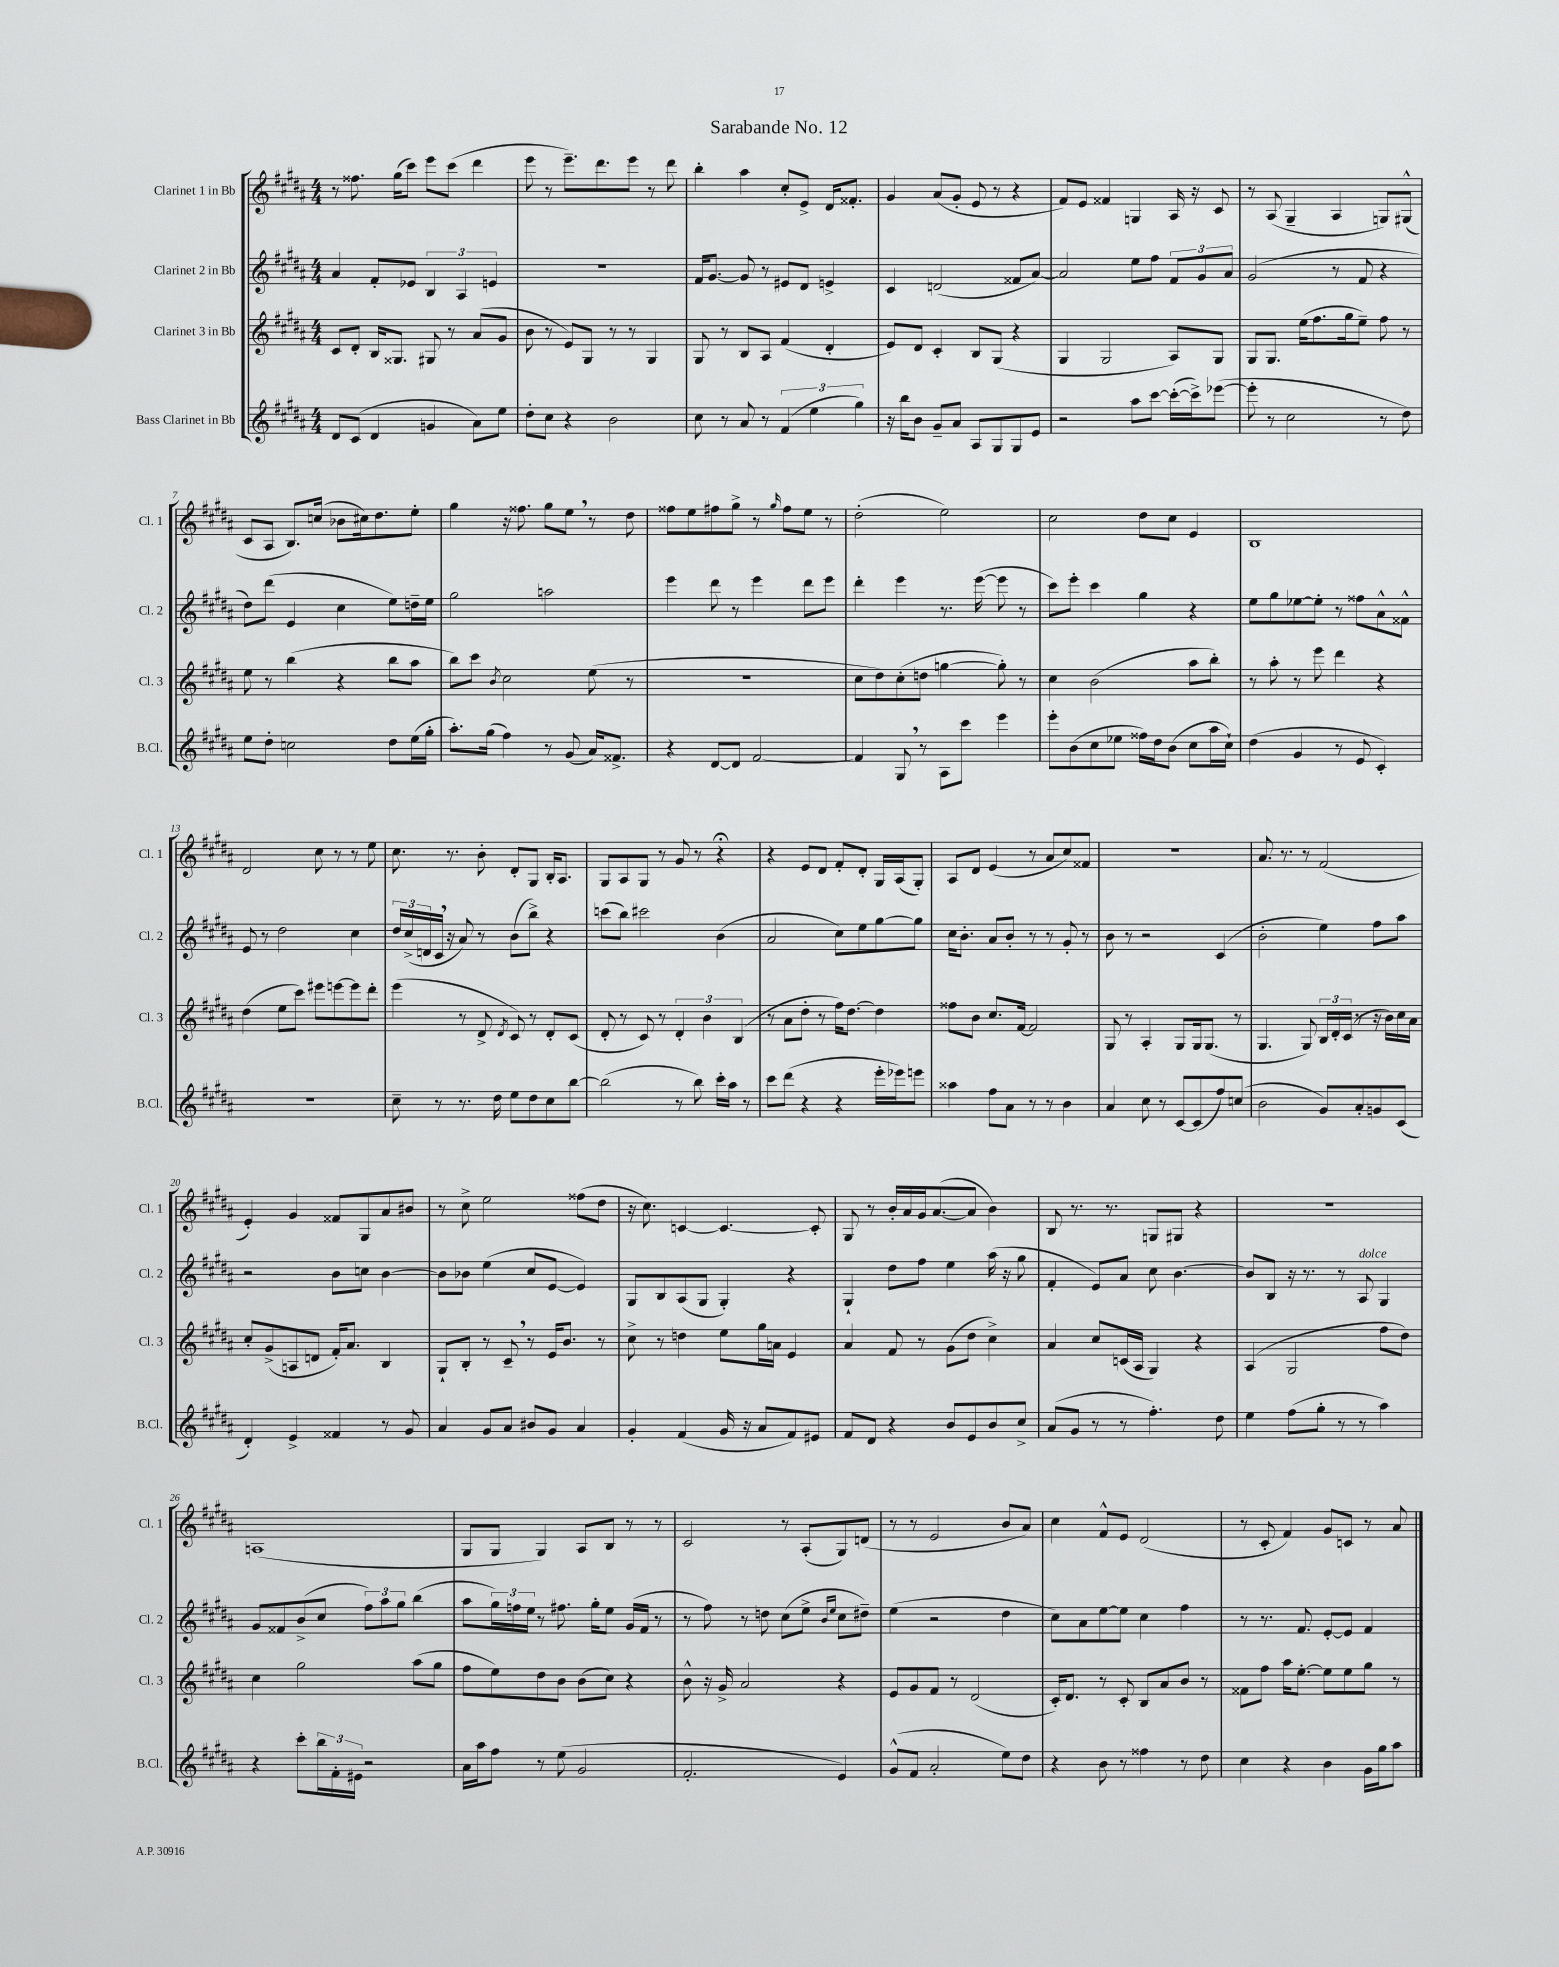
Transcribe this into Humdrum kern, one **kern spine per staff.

**kern	**kern	**kern	**kern
*part4	*part3	*part2	*part1
*staff4	*staff3	*staff2	*staff1
*I"Bass Clarinet in Bb	*I"Clarinet 3 in Bb	*I"Clarinet 2 in Bb	*I"Clarinet 1 in Bb
*I'B.Cl.	*I'Cl. 3	*I'Cl. 2	*I'Cl. 1
*clefG2	*clefG2	*clefG2	*clefG2
*k[f#c#g#d#a#]	*k[f#c#g#d#a#]	*k[f#c#g#d#a#]	*k[f#c#g#d#a#]
*M4/4	*M4/4	*M4/4	*M4/4
=1	=1	=1	=1
8d#/L	8c#/L	4a#/	8r
(8c#/J	8d#'/J	.	8.ff##X\
4d#/	16B/KL	8f#'/L	.
.	8.G##X/J	.	(16gg#\KL
.	.	8e-X/J	8ccc#\J)
4gn/	8G#X/	6B/	8eee\L
.	8r	.	(8ccc#\J
.	.	6A#/	.
8a#\L)	(8a#/L	.	4ddd#\
.	.	6en/	.
8ee\J	8g#/J	.	.
=2	=2	=2	=2
8dd#'\L	8b\	1r	8eee\
8cc#\J	8r	.	8r
4r	8e/L)	.	8.eee~\L)
.	8G#/J	.	.
.	.	.	8.ddd#\
2b\	8r	.	.
.	8r	.	8eee\J
.	4G#/	.	8r
.	.	.	8ddd#\
=3	=3	=3	=3
8cc#\	8G#/	16f#/KL	4bb'\
.	.	[8.g#/J	.
8r	8r	.	.
8a#/	8B/L	8g#/]	4aa#\
8r	8A#/J	8r	.
(6f#/	(4f#/	8e#X/L	8cc#'/L
.	.	8d#/J	8e^/J
6ee\	.	.	.
.	4d#'/	4en^/	16d#/KL
.	.	.	8.f##X'/J
6gg#\)	.	.	.
=4	=4	=4	=4
16r	8e/L)	4c#/	4g#/
16bb\KL	.	.	.
8b\J	8d#/J	.	.
8g#~/L	4c#'/	(2dn/	(8a#/L
8a#/J	.	.	8g#'/J
8A#/L	8B/L	.	8e/
8G#/	(8G#/J	.	8r
8G#/	4r	8f##X/L	4r
8e/J	.	[8a#/J)	.
=5	=5	=5	=5
2r	4G#/	2a#/]	8f#/L)
.	.	.	8e/J
.	2G#/	.	4f##X/
8aa#\L	.	8ee\L	4Gn/
[8ccc#\J	.	8ff#\J	.
(16ccc#'\LL_	8A#/L)	12f#/L	16A#/
16ccc#^\J])	.	.	16r
.	.	12g#/	.
([8eee-X\J	8G#/J	.	8c#/
.	.	12a#/J	.
=6	=6	=6	=6
8eee-'\]	8G#/L	(2g#/	8r
8r	8.G#/J	.	(8A#/
2cc#\	.	.	4G#~/
.	(16ee\KL	.	.
.	8.ff#\	.	.
.	.	8r	4A#/
.	16gg#\k	.	.
.	8ee~\J)	8f#/	.
8r	8ff#\	4r	8Gn/L)
8dd#\)	8r	.	(8G#X^^/J
!!LO:LB:g=z
=7	=7	=7	=7
8ee\L	8ee\	8dd#\L)	8c#/L
8dd#'\J	8r	(8ddd#\J	8A#/J
2ccn\	(4bb\	4e/	8.B/L)
.	.	.	(16ccn/Jk
.	4r	4cc#\	8b-X\L
.	.	.	16cc#X\k)
.	.	.	8.dd#\
8dd#\L	8bb\L	8ee\L)	.
(16ee\L	8aa#\J	16ddn~\L	8ee'\J
16gg#'\JJ	.	16ee\JJ	.
=8	=8	=8	=8
8.aa#'\L)	8bb\L)	2gg#\	4gg#\
.	8ccc#\J	.	.
(16gg#\Jk	.	.	.
.	8qb/	.	.
4ff#\)	2cc#\	.	16r
.	.	.	8.ff##X\
8r	.	2aan\	8gg#\L
(8g#/	.	.	8ee,\J
16a#/KL)	(8ee\	.	8r
8.f##X^/J	.	.	.
.	8r	.	8dd#\
=9	=9	=9	=9
4r	1r	4eee\	8ff##X\L
.	.	.	8ee\
[8d#/L	.	8ddd#\	8ff#X\
8d#/J]	.	8r	8gg#^\J
[2f#/	.	4eee\	8r
.	.	.	16qqgg#/
.	.	.	8ff#\L
.	.	8ddd#\L	8ee\J
.	.	8eee\J	8r
=10	=10	=10	=10
4f#/]	8cc#\L	4ddd#'\	(2dd#'\
.	8dd#\)	.	.
8G#,/	(8cc#'\	4eee\	.
8r	8ddn\J	.	.
8A#\L	[4ggn\	8.r	2ee\)
8ccc#\J	.	.	.
.	.	([16eee\	.
4eee\	8gg'\])	8eee\]	.
.	8r	8r	.
=11	=11	=11	=11
8eee'\L	4cc#\	8ccc#\L)	2cc#\
(8b\	.	8eee'\J	.
8cc#\	(2b\	4ccc#\	.
8ee-X\J	.	.	.
16ff##X\LL)	.	4gg#\	8dd#\L
16dd#\J	.	.	.
(8b\J	.	.	8cc#\J
8cc#\L	8aa#\L	4r	4e/
16aa#\L	8bb'\J)	.	.
16cc#`\JJ)	.	.	.
=12	=12	=12	=12
(4dd#\	8r	8ee\L	1B
.	8aa#'\	8gg#\	.
4g#/	8r	[8ee-X\	.
.	8eee\	8ee-'\J]	.
8r	4ddd#\	8r	.
8e/	.	8ff##X\L	.
4c#'/)	4r	8a#^^\	.
.	.	8f##X^^\J	.
!!LO:LB:g=z
=13	=13	=13	=13
1r	(4dd#\	8e/	2d#/
.	.	8r	.
.	8ee\L	2dd#\	.
.	8ccc#\J)	.	.
.	8eee#X\L	.	8cc#\
.	[8eeen\	.	8r
.	8eee\]	4cc#\	8r
.	8ddd#'\J	.	8ee\
=14	=14	=14	=14
8cc#~\	(4eee\	24dd#/LL	8.cc#\
.	.	(24cc#^/	.
.	.	24dn/	.
8r	.	16c#,/JJ	.
.	.	16r	8.r
8.r	8r	8a#/)	.
.	8d#^/	8r	8b'\
16dd#\	.	.	.
.	8qd#/	.	.
8ee\L	8c#/)	(8b\L	8d#'/L
8dd#\	8r	8bb^\J)	8G#/J
8cc#\	8d#'/L	4r	16B'/KL
.	.	.	8.A#/J
[8bb\J	(8c#/J	.	.
=15	=15	=15	=15
(2bb\]	8d#'/	(8cccn\L	8G#/L
.	8r	8bb\J)	8A#/
.	8c#/)	2ccc#X\	8G#/J
.	8r	.	8r
8r	6d#'/	.	8g#/
8bb\)	.	.	8r
.	6b\	.	.
16ccc#'\LL	.	(4b\	4r;<
16aa#\JJ	.	.	.
.	(6B/	.	.
8r	.	.	.
=16	=16	=16	=16
8ccc#\L	8r	2a#/	4r
(8ddd#\J	8a#\L	.	.
4r	8dd#'\J	.	8e/L
.	8r	.	8d#/J
4r	16ff#\KL)	8cc#\L)	8f#'/L
.	[8.dd#\J	.	.
.	.	8ee\	8d#'/J
16eee'\LL	4dd#\]	[8gg#\	16G#/LL
16eee-X\J)	.	.	(16A#/J
8eeen\J	.	8gg#\J]	8G#'/J)
=17	=17	=17	=17
4aa##X\	8ff##X\L	16cc#\KL	8A#/L
.	.	8.b'\J	.
.	8b\J	.	8d#/J
8ff#\L	8.cc#/L	8a#/L	(4e/
8a#\J	.	8b'/J	.
.	[16f#/Jk	.	.
8r	2f#/]	8r	8r
8r	.	8r	8a#/L
4b\	.	8g#'/	8cc#/)
.	.	8r	8f##X/J
=18	=18	=18	=18
4a#/	8G#/	8b\	1r
.	8r	8r	.
8cc#\	4A#'/	2r	.
8r	.	.	.
[8c#/L	8G#/L	.	.
(8c#/]	16G#/k	.	.
.	(8.G#/J	.	.
8ff#/)	.	(4c#/	.
(8ccn/J	8r	.	.
=19	=19	=19	=19
2b\	4.G#/	2b'\	8.a#/
.	.	.	8.r
.	8G#/)	.	8r
8g#/L)	24B/LL	4ee\)	(2f#/
.	24d#'/	.	.
.	(24c#/JJ	.	.
8a#'/	8r	.	.
8gn/	16r	8ff#\L	.
.	16b\LL)	.	.
(8c#/J	16cc#\	8aa#\J	.
.	16a#\JJ	.	.
!!LO:LB:g=z
=20	=20	=20	=20
4d#'/)	8cc#'/L	2r	4e'/)
.	(8g#^/	.	.
4e^/	8An/	.	4g#/
.	8dn/J	.	.
4f##X/	16f#'/KL)	8b\L	8f##X/L
.	8.a#/J	.	.
.	.	8ccn\J	8G#/
8r	4B/	[4b\	8a#/
8g#/	.	.	8b#X/J
=21	=21	=21	=21
4a#/	8G#`/L	8b\L]	8r
.	8B'/J	8b-X\J	8cc#^\
8g#/L	8r	(4ee\	2ee\
8a#/J	8c#~,/	.	.
8b#X/L	8r	8cc#/L	.
8g#/J	16e/KL	[8e/J	.
.	8.b/J	.	.
4a#/	.	4e/])	(8ff##X\L
.	8r	.	8dd#\J
=22	=22	=22	=22
4g#'/	8cc#^\	8G#/L	16r
.	.	.	8.cc#\)
.	8r	8B/	.
(4f#/	4ddn\	(8A#/	[4cn/
.	.	8G#/J	.
16g#/	8ee\L	4G#'/)	4.c/_
16r	.	.	.
8a#/L	16gg#\L	.	.
.	16an\JJ	.	.
8f#/)	4e/	4r	.
8e#X/J	.	.	8c'/]
=23	=23	=23	=23
8f#/L	4a#/	4G#`/	8G#/
8d#/J	.	.	8r
4r	8f#/	8dd#\L	16b'/LL
.	.	.	16a#/
.	8r	8ff#\J	16g#/J
.	.	.	([8.a#/
8b/L	(8g#\L	4ee\	.
8e/	8dd#\J	.	8a#/J]
8b/	4cc#^\)	(16aa#\	4b\)
.	.	16r	.
8cc#^/J	.	8gg#\	.
=24	=24	=24	=24
(8a#/L	4a#/	4f#'/	8B/
8g#/J	.	.	8.r
8r	8cc#/L	8e/L)	.
.	.	.	8.r
8r	(16cn/L	8a#/J	.
.	16A#/JJ	.	.
4.ff#'\)	4G#/)	8cc#\	8Gn/L
.	.	[4.b\	8G#X/J
.	4r	.	4r
8dd#\	.	.	.
=25	=25	=25	=25
4ee\	(4A#/	8b/L]	1r
.	.	8B/J	.
(8ff#\L	2G#/	16r	.
.	.	8.r	.
8gg#'\J	.	.	.
8r	.	8r	.
!	!	!LO:TX:a:i:t=dolce	!
8r	.	8A#/	.
4aa#\)	8ff#\L	4G#/	.
.	8dd#\J)	.	.
!!LO:LB:g=z
=26	=26	=26	=26
4r	4cc#\	8g#/L	(1An
.	.	8f##X/	.
8ccc#'\L	2gg#\	(8b^/	.
24bb\L	.	8cc#/J	.
24f#'\	.	.	.
24e#X\JJ	.	.	.
2r	.	12ff#\L)	.
.	.	12aa#\	.
.	.	12gg#\J	.
.	(8aa#\L	(4bb\	.
.	8gg#\J	.	.
=27	=27	=27	=27
16a#\LL	8ff#\L	8aa#\L	8G#/L
16aa#\J	.	.	.
8ff#\J	8ee\)	24gg#\L)	8G#/J
.	.	24ffn\	.
.	.	24ee\JJ	.
8r	8dd#\	8r	4G#/)
(8ee\	8b\J	8.ff#X\	.
2g#/	(8b\L	.	8A#/L
.	.	16gg#'\KL	.
.	8cc#\J)	8ee\J	8B/J
.	4r	(16g#/LL	8r
.	.	16f#/JJ	.
.	.	8r	8r
=28	=28	=28	=28
2.f#'/	8b^^\	8r	2c#/
.	16r	8ff#\)	.
.	16g#^/	.	.
.	2a#/	8r	.
.	.	8ddn\	.
.	.	(8cc#\L	8r
.	.	8ee^\J	(8A#'/L
.	.	16qqb/LL	.
.	.	16qqee/JJ	.
4e/)	4r	8cc#\L	8G#/)
.	.	8dd#X~\J)	(8dn/J
=29	=29	=29	=29
(8g#^^/L	8e/L	(4ee\	8r
8f#/J	8g#/	.	8r
2a#'/	8f#/J	2r	2e/
.	8r	.	.
.	(2d#/	.	.
8ee\L)	.	4dd#\	8b/L
8dd#\J	.	.	8a#/J)
=30	=30	=30	=30
4r	16c#'/KL)	8cc#\L)	4cc#\
.	8.d#/J	.	.
.	.	8a#\	.
8b\	8r	[8ee\	8f#^^/L
8r	8c#'/	8ee\J]	8e/J
4ff##X\	8B/L	4cc#\	(2d#/
.	8a#/	.	.
8r	8b/J	4ff#\	.
8dd#\	8r	.	.
=31	=31	=31	=31
4cc#\	8f##X\L	8r	8r
.	8ff#\J	8.r	8c#'/
4r	16aa#\KL	.	4f#/)
.	[8.ee'\J	8.f#/	.
4b\	8ee\L]	[8e'/L	8g#/L
.	8ee\	8e/J]	8cn/J
16g#\LL	8gg#\J	4f#/	8r
16gg#\J	.	.	.
8aa#\J	8r	.	8a#/
==	==	==	==
*-	*-	*-	*-
